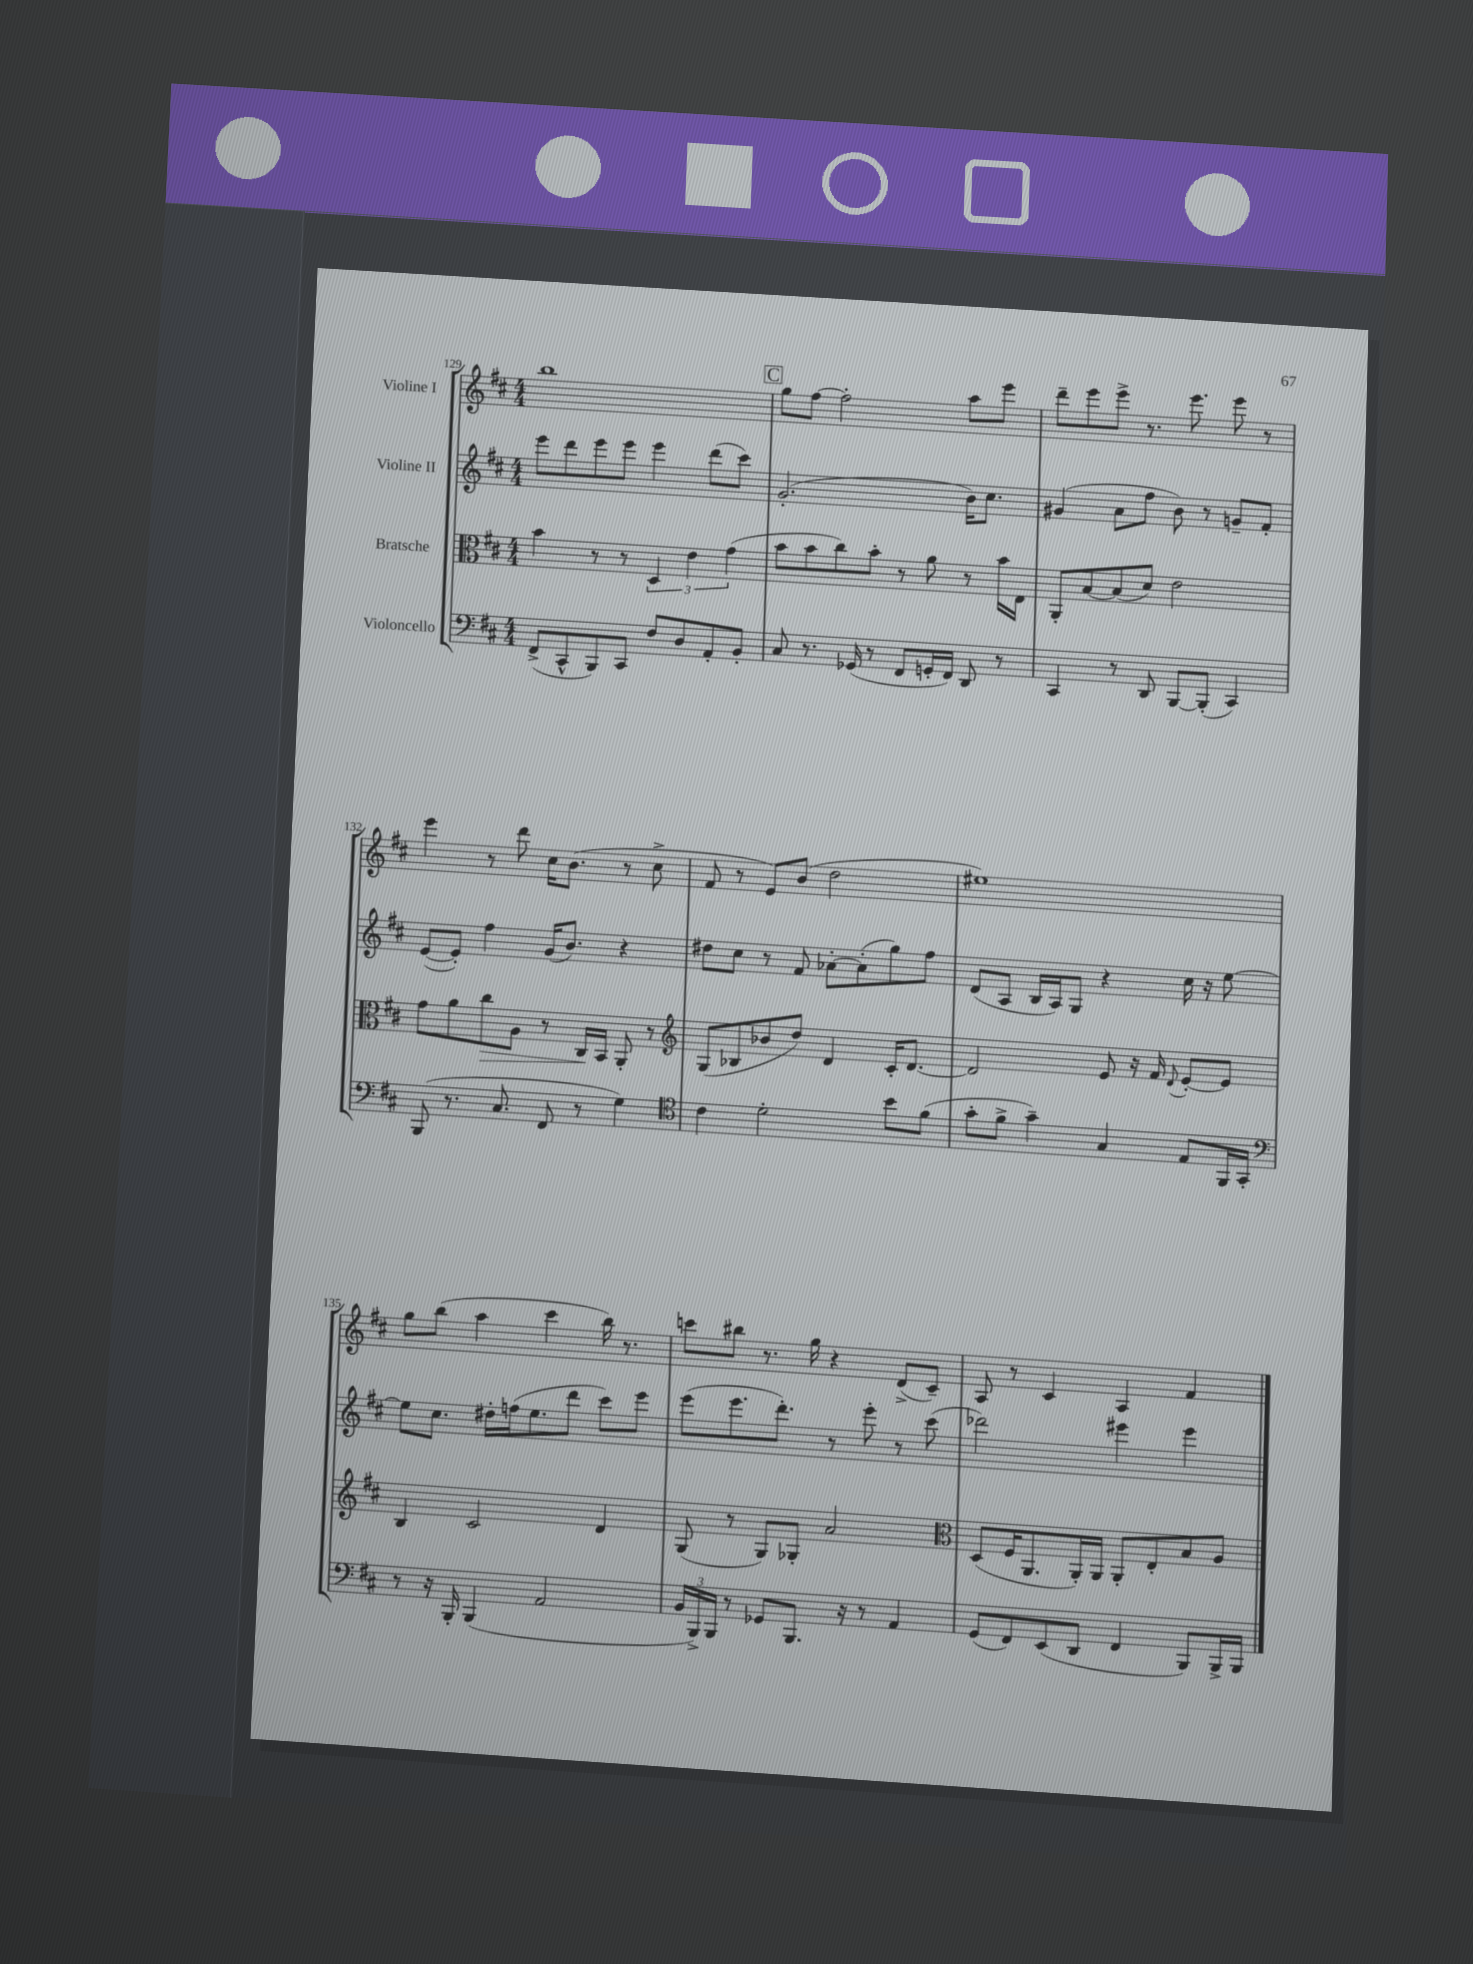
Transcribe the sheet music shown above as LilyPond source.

<<
\new StaffGroup <<
\new Staff = "s0" \with { instrumentName = "Violine I" } {
    \clef treble \key d \major \numericTimeSignature \time 4/4
    b''1 |
    \mark \markup { \box "C" } g''8 fis''8~ fis''2-. a''8 e'''8 |
    d'''8-- e'''8 e'''8-> r8. e'''8. e'''8 r8 |
    e'''4 r8 d'''8 cis''16 b'8.( r8 cis''8-> |
    fis'8 r8 e'8) b'8( d''2 |
    eis''1) |
    g''8 b''8( a''4 cis'''4 b''16) r8. |
    c'''8 bis''8 r8. g''16 r4 d'8->( cis'8--) |
    a8 r8 cis'4 a4 fis'4 \bar "|." |
}
\new Staff = "s1" \with { instrumentName = "Violine II" } {
    \clef treble \key d \major \numericTimeSignature \time 4/4
    e'''8 d'''8 e'''8 e'''8 e'''4 d'''8( cis'''8) |
    \mark \markup { \box "C" } g'2.-.( b'16) cis''8. |
    gis'4( a'8 fis''8 b'8) r8 g'8-- fis'8-. |
    e'8~( e'8-.) fis''4 g'16( b'8.) r4 |
    dis''8 cis''8 r8 fis'8 aes'8~-. aes'8-.( g''8) fis''8 |
    d'8( a8 b16 a16) g8 r4 cis''16 r16 e''8~ |
    e''8 cis''8. dis''16-. f''16( e''8. d'''8 cis'''8) e'''8 |
    e'''8( e'''8. d'''8.-.) r8 e'''8-. r8 cis'''8( |
    des'''2) eis'''4 eis'''4 \bar "|." |
}
\new Staff = "s2" \with { instrumentName = "Bratsche" } {
    \clef alto \key d \major \numericTimeSignature \time 4/4
    b'4 r8 r8 \tuplet 3/2 { d4 e'4 g'4( } |
    \mark \markup { \box "C" } b'8 b'8 cis''8) b'8-. r8 a'8 r8 b'16 e16 |
    a,8-. b8~ b8( d'8) e'2 |
    g'8 a'8 cis''8\> a8 r8 cis16\! b,16 a,8-. r8 |
    \clef treble g8( bes8 bes'8 d''8) d'4 cis'16-. d'8.~ |
    d'2 e'8 r16 fis'16 \appoggiatura { d'8 } e'8~-. e'8 |
    b4 cis'2 d'4 |
    g8( r8 g8) ges8-. a'2 |
    \clef alto d8( fis16 a,8. a,16-.) a,16 a,8-. e8-. b8 a8 \bar "|." |
}
\new Staff = "s3" \with { instrumentName = "Violoncello" } {
    \clef bass \key d \major \numericTimeSignature \time 4/4
    fis,8->( cis,8-^ b,,8) cis,8 fis8 d8 a,8-. b,8-. |
    \mark \markup { \box "C" } cis8 r8. ges,16( r8 fis,8 g,16-. fis,16) d,8 r8 |
    cis,4 r8 d,8 b,,8~ b,,8-.( cis,4) |
    b,,8( r8. cis8. fis,8 r8 g4) |
    \clef tenor cis'4 d'2-. b'8 fis'8( |
    g'8-. fis'8-> g'4--) g4 e8 fis,16 g,16-. |
    \clef bass r8 r16 b,,16-. b,,4( a,2 |
    \tuplet 3/2 { b,16 b,,16->) b,,16 } r8 ges,8 b,,8. r16 r8 a,4 |
    g,8( fis,8) e,8( d,8 fis,4 b,,8) b,,16-> b,,16 \bar "|." |
}
>>
>>
\layout { \context { \Score currentBarNumber = #129 } }
